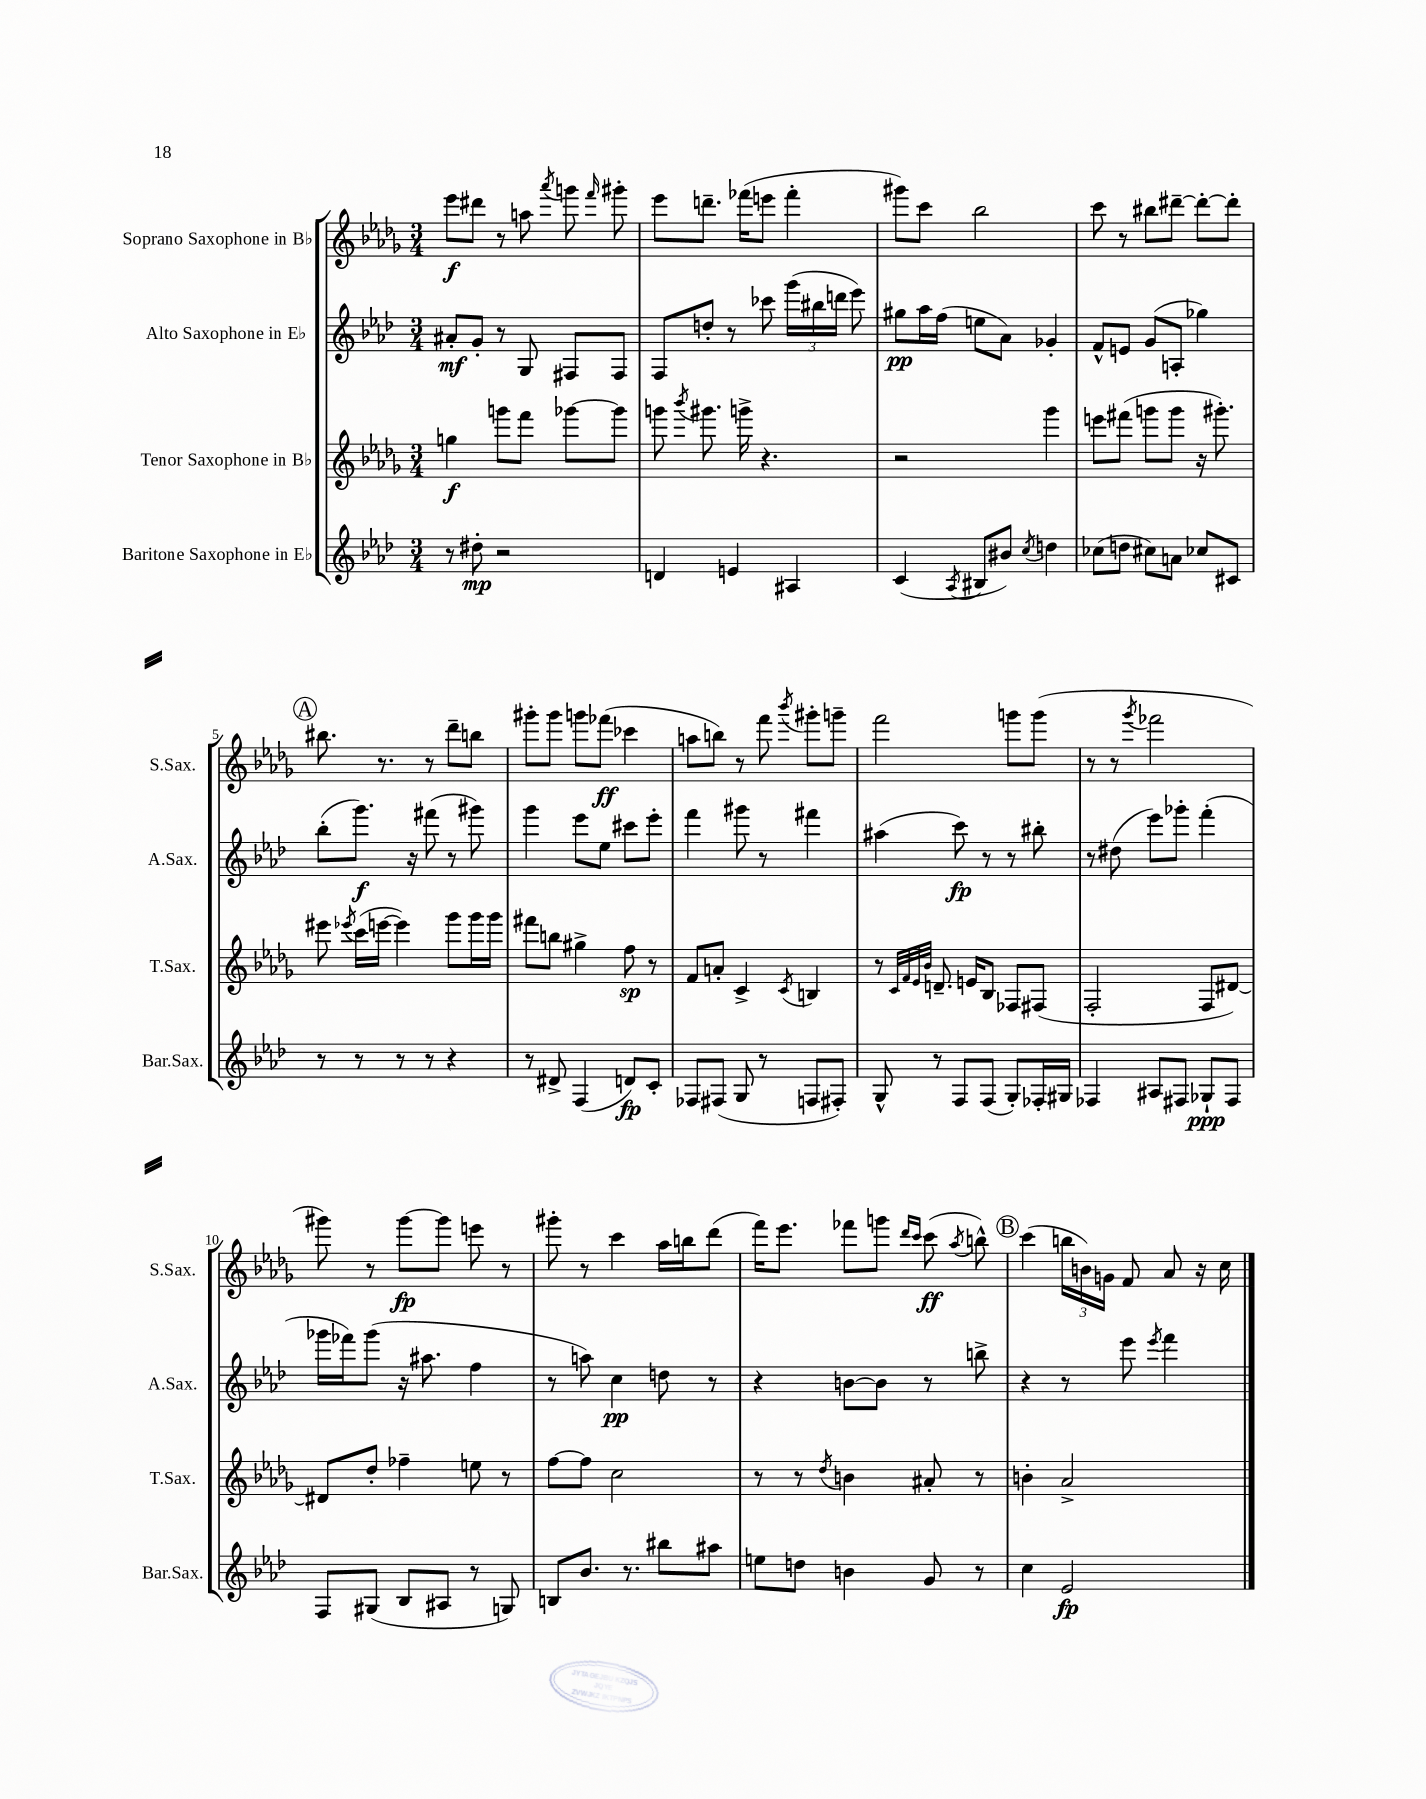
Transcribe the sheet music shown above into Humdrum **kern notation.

**kern	**dynam	**kern	**dynam	**kern	**dynam	**kern	**dynam
*part4	*part4	*part3	*part3	*part2	*part2	*part1	*part1
*staff4	*staff4	*staff3	*staff3	*staff2	*staff2	*staff1	*staff1
*I"Baritone Saxophone in E♭	*	*I"Tenor Saxophone in B♭	*	*I"Alto Saxophone in E♭	*	*I"Soprano Saxophone in B♭	*
*I'Bar.Sax.	*	*I'T.Sax.	*	*I'A.Sax.	*	*I'S.Sax.	*
*clefG2	*	*clefG2	*	*clefG2	*	*clefG2	*
*k[b-e-a-d-]	*	*k[b-e-a-d-g-]	*	*k[b-e-a-d-]	*	*k[b-e-a-d-g-]	*
*M3/4	*	*M3/4	*	*M3/4	*	*M3/4	*
=1	=1	=1	=1	=1	=1	=1	=1
8r	.	4ggn\	f	8a#X'/L	mf	8eee-\L	f
8dd#X'\	mp	.	.	8g'/J	.	8ddd#X\J	.
2r	.	8gggn\L	.	8r	.	8r	.
.	.	8fff\J	.	8G/	.	8aan\	.
.	.	.	.	.	.	8qaaa-/	.
.	.	[8ggg-X\L	.	8F#X/L	.	8gggn\	.
.	.	.	.	.	.	16qqfff/	.
.	.	8ggg-\J]	.	8F#/J	.	8ggg#X'\	.
=2	=2	=2	=2	=2	=2	=2	=2
4dn/	.	8gggn\	.	8F/L	.	8eee-\L	.
.	.	8qbbb-/	.	.	.	.	.
.	.	8.ggg#X\	.	8ddn'/J	.	8.dddn~\J	.
4en/	.	.	.	8r	.	.	.
.	.	16gggn^\	.	.	.	(16fff-X\KL	.
.	.	4.r	.	8ccc-X\	.	8eeen\J	.
4A#X/	.	.	.	(24ggg\LL	.	4fff-'\	.
.	.	.	.	24bb#X\	.	.	.
.	.	.	.	24dddn\JJ	.	.	.
.	.	.	.	8eee-\)	.	.	.
=3	=3	=3	=3	=3	=3	=3	=3
(4c/	.	2r	.	8gg#X\L	pp	8ggg#X\L)	.
.	.	.	.	16aa-\L	.	8ccc\J	.
.	.	.	.	(16ff\JJ	.	.	.
8qA-/	.	.	.	.	.	.	.
8B#X/L	.	.	.	8een\L	.	2bb-\	.
8b#X/J)	.	.	.	8a-\J)	.	.	.
8qcc/	.	.	.	.	.	.	.
4ddn\	.	4ggg-\	.	4g-X'/	.	.	.
=4	=4	=4	=4	=4	=4	=4	=4
(8cc-X\L	.	8eeen\L	.	8f^^/L	.	8ccc\	.
8ddn\J	.	(8fff#X\J	.	8en/J	.	8r	.
8cc#X\L)	.	8gggn\L	.	(8g/L	.	8bb#X\L	.
8an\J	.	8ggg\J	.	8An'/J	.	[8ddd#X~\J	.
8cc-X/L	.	16r	.	4gg-X\)	.	8ddd#'\L_	.
.	.	8.ggg#X'\)	.	.	.	.	.
8c#X/J	.	.	.	.	.	8ddd#'\J]	.
!!LO:LB:g=z
!!LO:REH:place=s1:t=A
=5	=5	=5	=5	=5	=5	=5	=5
8r	.	8eee#X\	.	(8bb-'\L	.	8.bb#X\	.
.	.	8qeee-X/	.	.	.	.	.
8r	.	(16ccc\LL	.	8.ggg\J)	f	.	.
.	.	[16eeen\JJ	.	.	.	8.r	.
8r	.	4eee\])	.	.	.	.	.
.	.	.	.	16r	.	.	.
8r	.	.	.	(8fff#X\	.	8r	.
4r	.	8ggg-\L	.	8r	.	8ddd-~\L	.
.	.	16ggg-\L	.	8ggg#X\)	.	8bbn\J	.
.	.	16ggg-\JJ	.	.	.	.	.
=6	=6	=6	=6	=6	=6	=6	=6
8r	.	8fff#X\L	.	4ggg\	.	8ggg#X'\L	.
8d#X^/	.	8bbn\J	.	.	.	8ggg#\J	.
(4F/	.	4gg#X^\	.	8eee-\L	.	8gggn\L	.
.	.	.	.	8ee-\J	.	(8fff-X\J	ff
8dn/L)	fp	8ff\	sp	8ccc#X\L	.	4ccc-X\	.
8c'/J	.	8r	.	8eee-'\J	.	.	.
=7	=7	=7	=7	=7	=7	=7	=7
8F-X/L	.	8f/L	.	4fff\	.	8aan\L	.
(8F#X/J	.	8an'/J	.	.	.	8bbn\J)	.
8G/	.	4c^/	.	8ggg#X\	.	8r	.
8r	.	.	.	8r	.	8fff\	.
.	.	8qc/	.	.	.	8qbbb-/	.
8Fn/L	.	4Bn/	.	4fff#X\	.	8ggg#X'\L	.
8F#X'/J)	.	.	.	.	.	8gggn~\J	.
=8	=8	=8	=8	=8	=8	=8	=8
8G^^/	.	8r	.	(4aa#X\	.	2fff\	.
.	.	32qqc/LLL	.	.	.	.	.
.	.	32qqf/	.	.	.	.	.
.	.	32qqe-/	.	.	.	.	.
.	.	32qqb-/JJJ	.	.	.	.	.
8r	.	8.dn~/	.	.	.	.	.
8F/L	.	.	.	8ccc\)	fp	.	.
.	.	16en/KL	.	.	.	.	.
(8F/J	.	8B-/J	.	8r	.	.	.
8G'/L)	.	8F-X/L	.	8r	.	8gggn\L	.
16F-X'/L	.	(8F#X/J	.	8bb#X'\	.	(8ggg\J	.
16G#X/JJ	.	.	.	.	.	.	.
=9	=9	=9	=9	=9	=9	=9	=9
4F-X/	.	2F'/	.	8r	.	8r	.
.	.	.	.	(8dd#X\	.	8r	.
.	.	.	.	.	.	8qggg-/	.
8A#X/L	.	.	.	8eee-\L)	.	2fff-X\	.
8F#X/J	.	.	.	8ggg-X'\J	.	.	.
8G-X`/L	ppp	8F/L	.	(4fff'\	.	.	.
8F#/J	.	[8d#X/J)	.	.	.	.	.
!!LO:LB:g=z
=10	=10	=10	=10	=10	=10	=10	=10
8F/L	.	8d#X/L]	.	16ggg-X\LL	.	8ggg#X\)	.
.	.	.	.	16fff-X\J)	.	.	.
(8G#X/J	.	8dd-'/J	.	(8ggg-\J	.	8r	.
8B-/L	.	4ff-X~\	.	16r	.	[8ggg#\L	fp
.	.	.	.	8.aa#X\	.	.	.
8A#X/J	.	.	.	.	.	8ggg#\J]	.
8r	.	8een\	.	4ff\	.	8eeen\	.
8Gn/)	.	8r	.	.	.	8r	.
=11	=11	=11	=11	=11	=11	=11	=11
8Bn/L	.	[8ff\L	.	8r	.	8ggg#X'\	.
8.b-/J	.	8ff\J]	.	8aan\)	.	8r	.
.	.	2cc\	.	4cc\	pp	4ccc\	.
8.r	.	.	.	.	.	.	.
8bb#X\L	.	.	.	8ddn\	.	16aa-\LL	.
.	.	.	.	.	.	16bbn\J	.
8aa#X\J	.	.	.	8r	.	(8ddd-\J	.
=12	=12	=12	=12	=12	=12	=12	=12
8een\L	.	8r	.	4r	.	16fff\KL)	.
.	.	.	.	.	.	8.eee-\J	.
8ddn\J	.	8r	.	.	.	.	.
.	.	8qdd-/	.	.	.	.	.
4bn\	.	4bn\	.	[8bn\L	.	8fff-X\L	.
.	.	.	.	8b\J]	.	8gggn\J	.
.	.	.	.	.	.	16qqddd-/LL	.
.	.	.	.	.	.	16qqccc/JJ	.
8g/	.	8a#X'/	.	8r	.	(8ccc\	ff
.	.	.	.	.	.	8qaa-/	.
8r	.	8r	.	8bbn^\	.	8bbn^^\)	.
!!LO:REH:place=s1:t=B
=13	=13	=13	=13	=13	=13	=13	=13
4cc\	.	4bn'\	.	4r	.	(4ccc\	.
2e-/	fp	2a-^/	.	8r	.	24bbn\LL	.
.	.	.	.	.	.	24bn\)	.
.	.	.	.	.	.	24gn\JJ	.
.	.	.	.	8eee-\	.	8f/	.
.	.	.	.	8qeee-/	.	.	.
.	.	.	.	4fff\	.	8a-/	.
.	.	.	.	.	.	16r	.
.	.	.	.	.	.	16cc\	.
==	==	==	==	==	==	==	==
*-	*-	*-	*-	*-	*-	*-	*-
